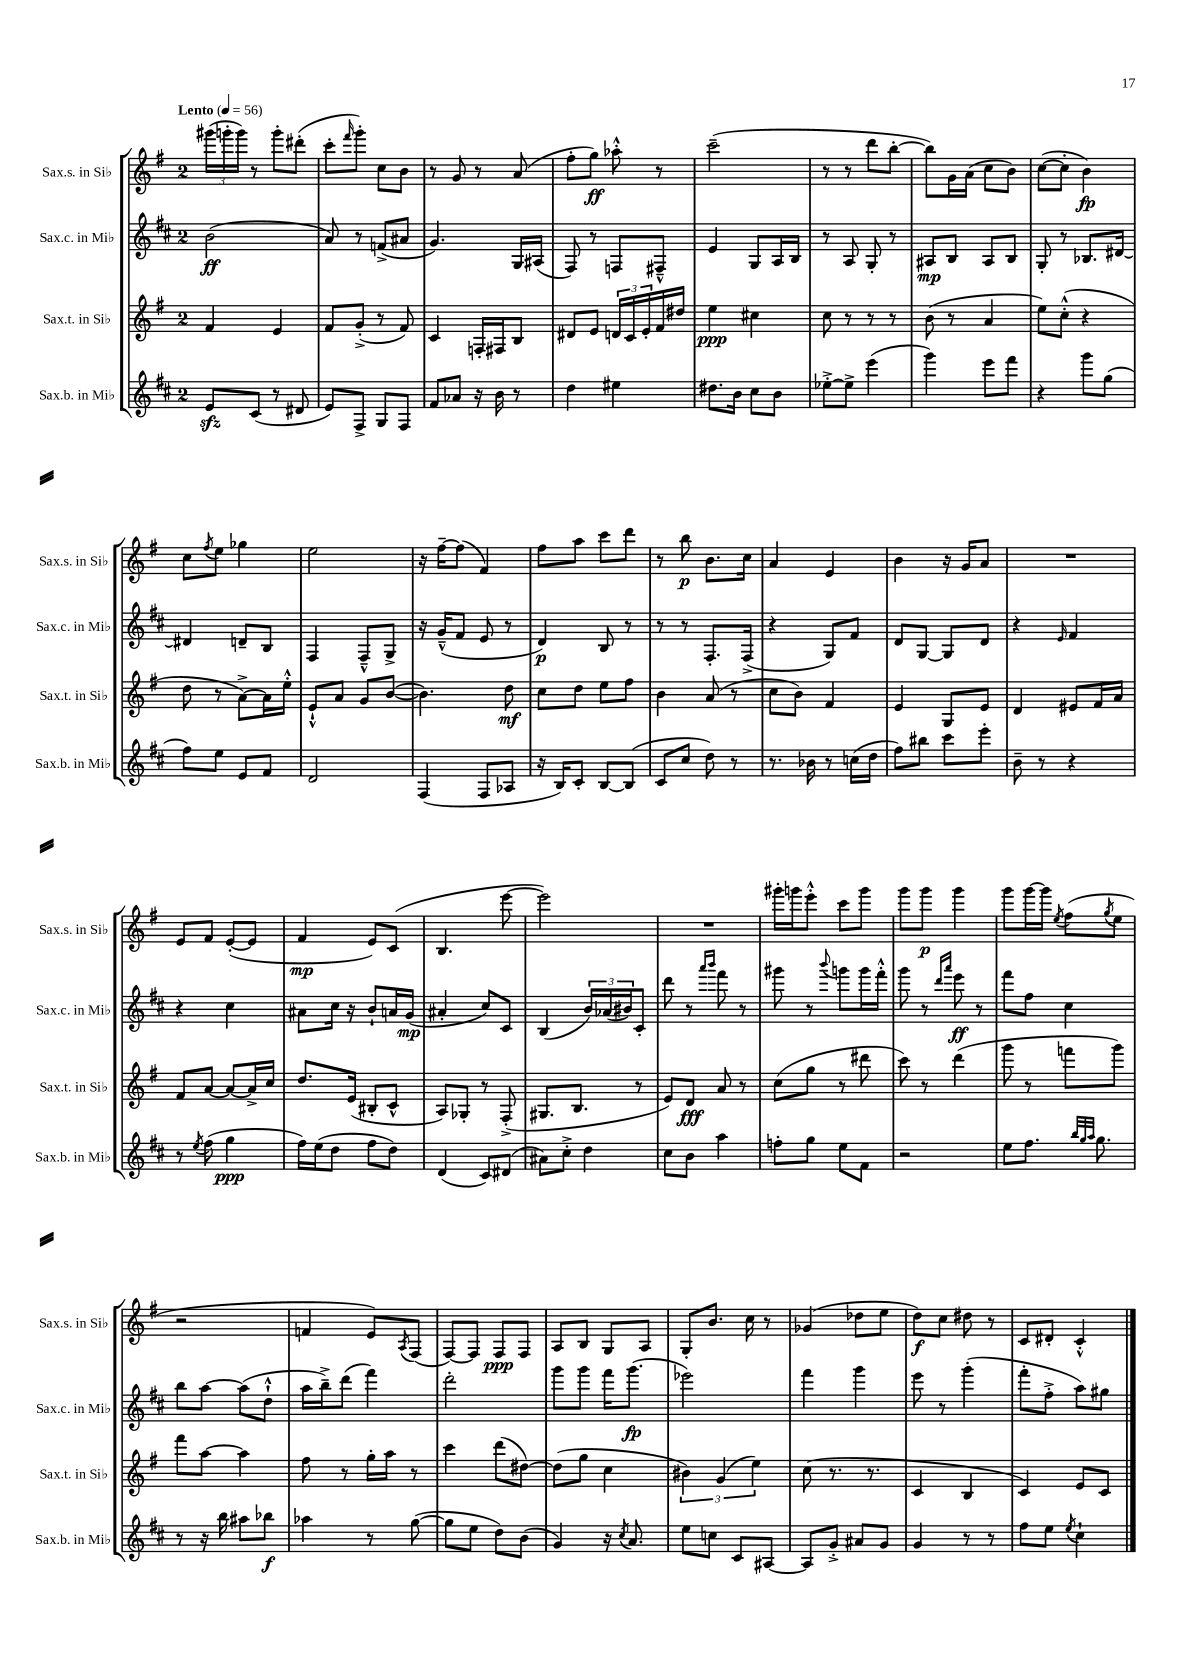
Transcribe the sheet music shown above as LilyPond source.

<<
\new StaffGroup <<
\new Staff = "s0" \with { instrumentName = "Sax.s. in Sib" shortInstrumentName = "Sax.s. in Sib" } {
    \clef treble \key g \major \once \override Staff.TimeSignature.style = #'single-digit \time 2/4 \tempo "Lento" 4 = 56
    \tuplet 3/2 { gis'''16( g'''16-. g'''16) } r8 g'''8-. dis'''8-.( |
    c'''8-. \grace { fis'''16 } g'''8-.) c''8 b'8 |
    r8 g'8 r8 a'8( |
    fis''8-. g''8\ff) aes''8-.-^ r8 |
    c'''2--( |
    r8 r8 d'''8 b''8~-. |
    b''8) g'16 a'16( c''8 b'8) |
    c''8~( c''8-. b'4\fp) |
    c''8 \acciaccatura { fis''8 } e''8 ges''4 |
    e''2 |
    r16 fis''16~-- fis''8( fis'4) |
    fis''8 a''8 c'''8 d'''8 |
    r8 b''8\p b'8. c''16 |
    a'4 e'4 |
    b'4 r16 g'16 a'8 |
    R2 |
    e'8 fis'8 e'8~-.( e'8 |
    fis'4\mp e'8) c'8( |
    b4. e'''8~ |
    e'''2) |
    R2 |
    gis'''16-. g'''16 e'''8-.-^ c'''8 g'''8 |
    g'''8 g'''8\p g'''4 |
    g'''8 g'''16~ g'''16 \acciaccatura { e''8 } fis''8( \acciaccatura { g''8 } e''8 |
    r2 |
    f'4 e'8) \acciaccatura { a8 } fis8( |
    fis8~) fis8 fis8\ppp fis8 |
    a8 b8 g8 a8 |
    g8-. b'8. c''16 r8 |
    ges'4( des''8 e''8 |
    d''8\f) c''8 dis''8 r8 |
    c'8 dis'8-. c'4-.-^ \bar "|." |
}
\new Staff = "s1" \with { instrumentName = "Sax.c. in Mib" shortInstrumentName = "Sax.c. in Mib" } {
    \clef treble \key d \major \once \override Staff.TimeSignature.style = #'single-digit \time 2/4
    b'2\ff( |
    a'8) r8 f'8->( ais'8 |
    g'4.) g16 ais16( |
    fis8) r8 f8 fis8---^ |
    e'4 g8 a16 b16 |
    r8 a8 g8-. r8 |
    ais8\mp b8 ais8 b8 |
    g8-. r8 bes8. dis'16~ |
    dis'4 d'8-- b8 |
    fis4 fis8---^ g8-> |
    r16 g'16---^( fis'8 e'8 r8 |
    d'4\p) b8 r8 |
    r8 r8 fis8.-. fis16->( |
    r4 g8) fis'8 |
    d'8 g8~ g8 d'8 |
    r4 \grace { e'16 } fis'4 |
    r4 cis''4 |
    ais'8 cis''16 r16 b'8-! a'16 g'16\mp( |
    ais'4-. cis''8) cis'8 |
    b4( \tuplet 3/2 { b'16) aes'16( bis'16) } cis'8-. |
    d'''8 r8 \grace { a'''16 b'''16 } fis'''8 r8 |
    gis'''8 r8 \appoggiatura { b'''8 } g'''8 g'''16 fis'''16-.-^ |
    g'''8 r8 \grace { d'''16 a'''16 } e'''8\ff r8 |
    fis'''8 fis''8 cis''4 |
    b''8 a''8~ a''8( d''8-!-^ |
    a''16 b''16--->) d'''8( fis'''4) |
    d'''2-. |
    g'''8 g'''8 fis'''16 g'''8.\fp( |
    ees'''2) |
    fis'''4 g'''4 |
    e'''8 r8 g'''4-.( |
    fis'''8-. fis''8-.-> a''8) gis''8 \bar "|." |
}
\new Staff = "s2" \with { instrumentName = "Sax.t. in Sib" shortInstrumentName = "Sax.t. in Sib" } {
    \clef treble \key g \major \once \override Staff.TimeSignature.style = #'single-digit \time 2/4
    fis'4 e'4 |
    fis'8 g'8-.->( r8 fis'8) |
    c'4 f16-. fis16 b8 |
    dis'8 e'8 \tuplet 3/2 { d'16 c'16 e'16-. } fis'16 dis''16 |
    e''4\ppp cis''4 |
    c''8 r8 r8 r8 |
    b'8( r8 a'4 |
    e''8) c''8-.-^( r4 |
    d''8 r8 a'8~->) a'16 e''16-.-^ |
    e'8-!-^ a'8 g'8 b'8~( |
    b'4.) d''8\mf |
    c''8 d''8 e''8 fis''8 |
    b'4 a'8( r8 |
    c''8 b'8) fis'4 |
    e'4 g8 e'8 |
    d'4 eis'8 fis'16 a'16 |
    fis'8 a'8~ a'8~ a'16-> c''16 |
    d''8. e'16( bis8-. c'8-^ |
    a8) ges8-. r8 fis8-.->( |
    gis8. b8. r8 |
    e'8) d'8\fff a'8 r8 |
    c''8( g''8 r8 dis'''8 |
    c'''8) r8 d'''4( |
    g'''8 r8 f'''8 g'''8) |
    fis'''8 a''8~ a''4 |
    fis''8 r8 g''16-. a''16 r8 |
    c'''4 d'''8( dis''8~) |
    dis''8( g''8 c''4 |
    \tuplet 3/2 { bis'4) g'4( e''4) } |
    c''8( r8. r8. |
    c'4 b4 |
    c'4) e'8 c'8 \bar "|." |
}
\new Staff = "s3" \with { instrumentName = "Sax.b. in Mib" shortInstrumentName = "Sax.b. in Mib" } {
    \clef treble \key d \major \once \override Staff.TimeSignature.style = #'single-digit \time 2/4
    e'8\sfz cis'8( r8 dis'8 |
    e'8) fis8-> g8 fis8 |
    fis'8 aes'8 r16 b'16 r8 |
    d''4 eis''4 |
    dis''8. b'16 cis''8 b'8 |
    ees''8~-.-> ees''8-> e'''4( |
    g'''4) e'''8 fis'''8 |
    r4 g'''8 g''8( |
    fis''8) e''8 e'8 fis'8 |
    d'2 |
    fis4( fis8 aes8 |
    r16 b16) cis'8-. b8~ b8( |
    cis'8 cis''8 d''8) r8 |
    r8. bes'16 r8 c''16( d''16 |
    fis''8) bis''8 cis'''8 e'''8-. |
    b'8-- r8 r4 |
    r8 \acciaccatura { e''8 } fis''8( g''4\ppp |
    fis''16) e''16( d''8 fis''8 d''8) |
    d'4( cis'8) dis'8( |
    ais'8) cis''8-.-> d''4 |
    cis''8 b'8 a''4 |
    f''8-. g''8 e''8 fis'8 |
    r2 |
    e''8 fis''8. \grace { b''32 g''32 a''32 } g''8. |
    r8 r16 b''16 ais''8 bes''8\f |
    aes''4 r8 g''8~( |
    g''8 e''8 d''8) b'8( |
    g'4) r16 \acciaccatura { cis''8 } a'8. |
    e''8 c''8 cis'8 ais8~ |
    ais8 g'8-.-> ais'8 g'8 |
    g'4 r8 r8 |
    fis''8 e''8 \acciaccatura { e''8 } cis''4-! \bar "|." |
}
>>
>>
\layout { \context { \Score \remove "Bar_number_engraver" } }
